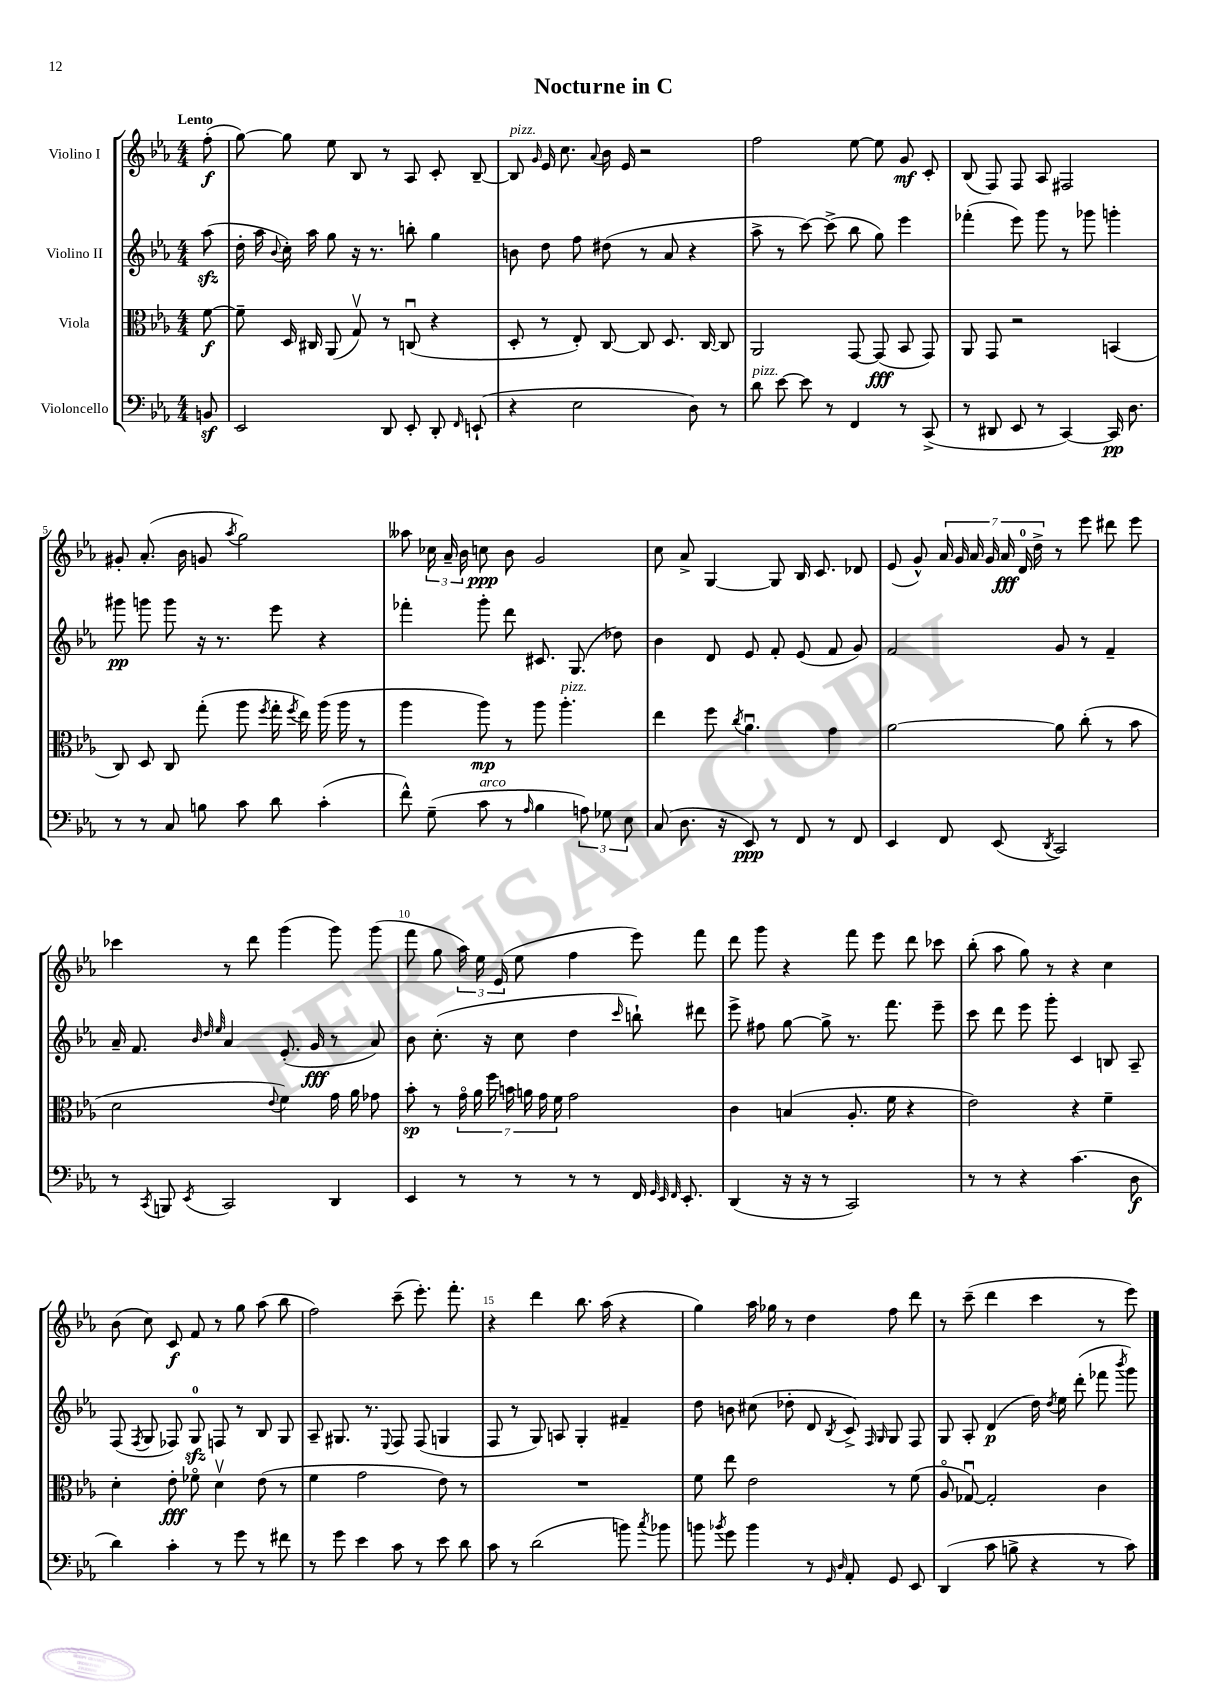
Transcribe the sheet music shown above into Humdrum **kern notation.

**kern	**kern	**kern	**kern
*staff4	*staff3	*staff2	*staff1
*clefF4	*clefC3	*clefG2	*clefG2
*k[b-e-a-]	*k[b-e-a-]	*k[b-e-a-]	*k[b-e-a-]
*M4/4	*M4/4	*M4/4	*M4/4
8BB/	[8f\	(8aa-\	(8ff'\
=	=	=	=
2EE-/	8f~\]	16dd'\	[8gg\)
.	.	16aa-\	.
.	.	8qqb-/	.
.	16D/	16cc'\)	8gg\]
.	16C#/	16aa-\	.
.	(8AA-/	8gg\	8ee-\
.	8Gv/)	16r	8B-/
.	.	8.r	.
8DD/	8r	.	8r
8EE-'/	(8Cu/	8bb'\	8A-/
8DD'/	4r	4gg\	8c'/
16qqFF/	.	.	.
(8EE`/	.	.	[8B-~/
=	=	=	=
4r	8D'/	8b\	8B-/]
.	.	.	16qqg/
.	8r	8dd\	16e-/
.	.	.	8.cc\
2E-\	8E-'/)	8ff\	.
.	.	.	8qqa-/
.	[8C/	(8dd#\	16b-\
.	.	.	16e-/
.	8C/]	8r	2r
.	8.D/	8a-/	.
8D\)	.	4r	.
.	[16C/	.	.
8r	8C/]	.	.
=	=	=	=
8d\	2AA-/	8aa-^\	2ff\
[8e-\	.	8r	.
8e-\]	.	[8ccc\)	.
8r	.	(8ccc^\]	.
4FF/	[8GG/	8bb-\	[8ee-\
.	(8GG/]	8gg\)	8ee-\]
8r	8BB-/	4eee-\	8g/
(8CC^/	8GG/)	.	8c'/
=	=	=	=
8r	8AA-/	(4fff-'\	(8B-/
8DD#/	8GG/	.	8F/)
8EE-/	2r	8eee-\)	8F/
8r	.	8ggg\	8A-/
[4CC/)	.	8r	2F#/
.	.	8ggg-\	.
16CC/]	(4BB/	4ggg'\	.
8.D\	.	.	.
=	=	=	=
8r	8C/)	8ggg#\	8g#'/
8r	8D/	8ggg\	(8.a-'/
8C/	8C/	8ggg\	.
.	.	.	16b-\
8B\	(8gg'\	16r	8g/
.	.	8.r	.
.	.	.	8qaa-/
8c\	8aa-\	.	2gg\)
.	8qff/	.	.
8d\	16gg'\	8eee-\	.
.	8qff/	.	.
.	16ee-\)	.	.
(4c'\	(16aa-\	4r	.
.	16aa-\	.	.
.	8r	.	.
=	=	=	=
8f^^\)	4aa-\	4fff-'\	8aa--\
(8G~\	.	.	24cc-\
.	.	.	24a-~/
.	.	.	24b-\
8c\	8aa-\)	8ggg'\	8cc\
8r	8r	8ddd\	8b-\
16qqA-/	.	.	.
4B-\	8aa-\	8.c#/	2g/
.	4.aa-'\	.	.
.	.	(8.G/	.
12A\)	.	.	.
12G-\	.	.	.
.	.	8dd-\)	.
12E-\	.	.	.
=	=	=	=
(8C/	4ee-\	4b-\	8cc\
8.D\	.	.	8a-^/
.	8ff\	8d/	[4G/
16r	.	.	.
.	8qcc/	.	.
8EE-/)	4.a-u\	8e-/	.
8r	.	8f'/	8G/]
8FF/	.	(8e-/	16B-/
.	.	.	8.c/
8r	4g\	8f/	.
8FF/	.	8g/)	8d-/
=	=	=	=
4EE-/	[2a-\	2f/	(8e-/
.	.	.	8g^^/)
8FF/	.	.	28a-/
.	.	.	28g/
.	.	.	28a-/
.	.	.	28g/
(8EE-/	.	.	.
.	.	.	28a-/
.	.	.	28d/
.	.	.	28dd^\
8qDD/	.	.	.
2CC/)	8a-\]	8g/	8r
.	(8cc'\	8r	8eee-\
.	8r	4f~/	8ddd#\
.	8b-\	.	8eee-\
=	=	=	=
8r	2d\	16a-~/	4ccc-\
.	.	8.f/	.
8qCC/	.	.	.
8BBB/	.	.	.
.	.	32qqb-/	.
.	.	32qqdd/	.
8qEE-/	.	32qqee-/	.
2CC/	.	4a-/	8r
.	.	.	8ddd\
.	8qqe-/	.	.
.	4f\)	(8.e-'/	(4ggg\
.	.	16g/	.
4DD/	16g\	8r	8ggg\)
.	16a-\	.	.
.	8g-\	8a-/)	(8ggg\
=	=	=	=
4EE-/	8b-'\	8b-\	8fff\
.	8r	(8.cc'\	8gg\
8r	28go\	.	24aa-\)
.	28a-\	.	.
.	.	.	24ee-\
.	.	16r	.
.	28ff\	.	.
.	.	.	(24e-/
.	28b\	.	.
8r	.	8cc\	8ee-\
.	28a\	.	.
.	28g\	.	.
.	28f\	.	.
8r	2g\	4dd\	4ff\
8r	.	.	.
.	.	16qqccc/	.
16FF/	.	8bb`\)	8eee-\)
32qqGG/	.	.	.
32qqEE-/	.	.	.
32qqFF/	.	.	.
8.EE-'/	.	.	.
.	.	8ddd#\	8fff\
=	=	=	=
(4DD/	4c\	8eee-^\	8ddd\
.	.	8ff#\	8ggg\
16r	(4B/	[8gg\	4r
16r	.	.	.
8r	.	8gg^\]	.
2CC/)	8.A-'/	8.r	8fff\
.	.	.	8eee-\
.	16f\	8.fff\	.
.	4r	.	8ddd\
.	.	8eee-~\	8ccc-\
=	=	=	=
8r	2e-\)	8ccc\	(8bb-'\
8r	.	8ddd\	8aa-\
4r	.	8eee-\	8gg\)
.	.	8ggg'\	8r
(4.c\	4r	4c/	4r
.	4f~\	8B/	4cc\
8D\	.	8A-~/	.
=	=	=	=
4d\)	4d'\	(8F/	(8b-\
.	.	8qF/	.
.	.	8G/	8cc\)
4c'\	8e-'\	8F-/)	8c/
.	8f-o\	8G/	8f/
8r	4dv\	8F/	8r
8g\	.	8r	8gg\
8r	(8e-\	8B-/	(8aa-\
8f#\	8r	8G/	8bb-\
=	=	=	=
8r	4f\	8A-~/	2ff\)
8g\	.	8.G#/	.
4e-\	2g\	.	.
.	.	8.r	.
.	.	8qqE-/	.
8c\	.	8F/	(8ccc~\
8r	.	(8F/	8.eee-'\)
8e-\	8e-\)	4G/	.
.	.	.	8.fff'\
8d\	8r	.	.
=	=	=	=
8c\	1r	8F/	4r
8r	.	8r	.
(2d\	.	8G/)	4ddd\
.	.	8A/	.
.	.	4G'/	8.bb-\
.	.	.	(16aa-\
8b\)	.	4f#~/	4r
8qcc/	.	.	.
8b-\	.	.	.
=	=	=	=
8b\	8f\	8dd\	4gg\)
8qb-/	.	.	.
8g\	8ee-\	8b\	.
4b-\	2e-\	(8cc#\	16aa-\
.	.	.	16gg-\
.	.	8dd-'\	8r
8r	.	8d/	4dd\
16qqGG/	.	.	.
16qqD/	.	8qB-/	.
8AA-'/	.	8c^/)	.
.	.	16qqF/	.
.	.	16qqG/	.
8GG/	8r	8G/	8ff\
8EE-/	(8f\	8F/	8ddd\
=	=	=	=
(4DD/	8A-o/	8G/	8r
.	[8G-u/)	8A-'/	(8ccc~\
8c\	2G-'/]	(4d/	4ddd\
8B^\	.	.	.
4r	.	16dd\)	4ccc\
.	.	8qdd/	.
.	.	16ee-\	.
.	.	(8ddd'\	.
8r	4c\	8fff-\	8r
.	.	8qbbb-/	.
8c\)	.	8ggg\)	8eee-\)
==	==	==	==
*-	*-	*-	*-
